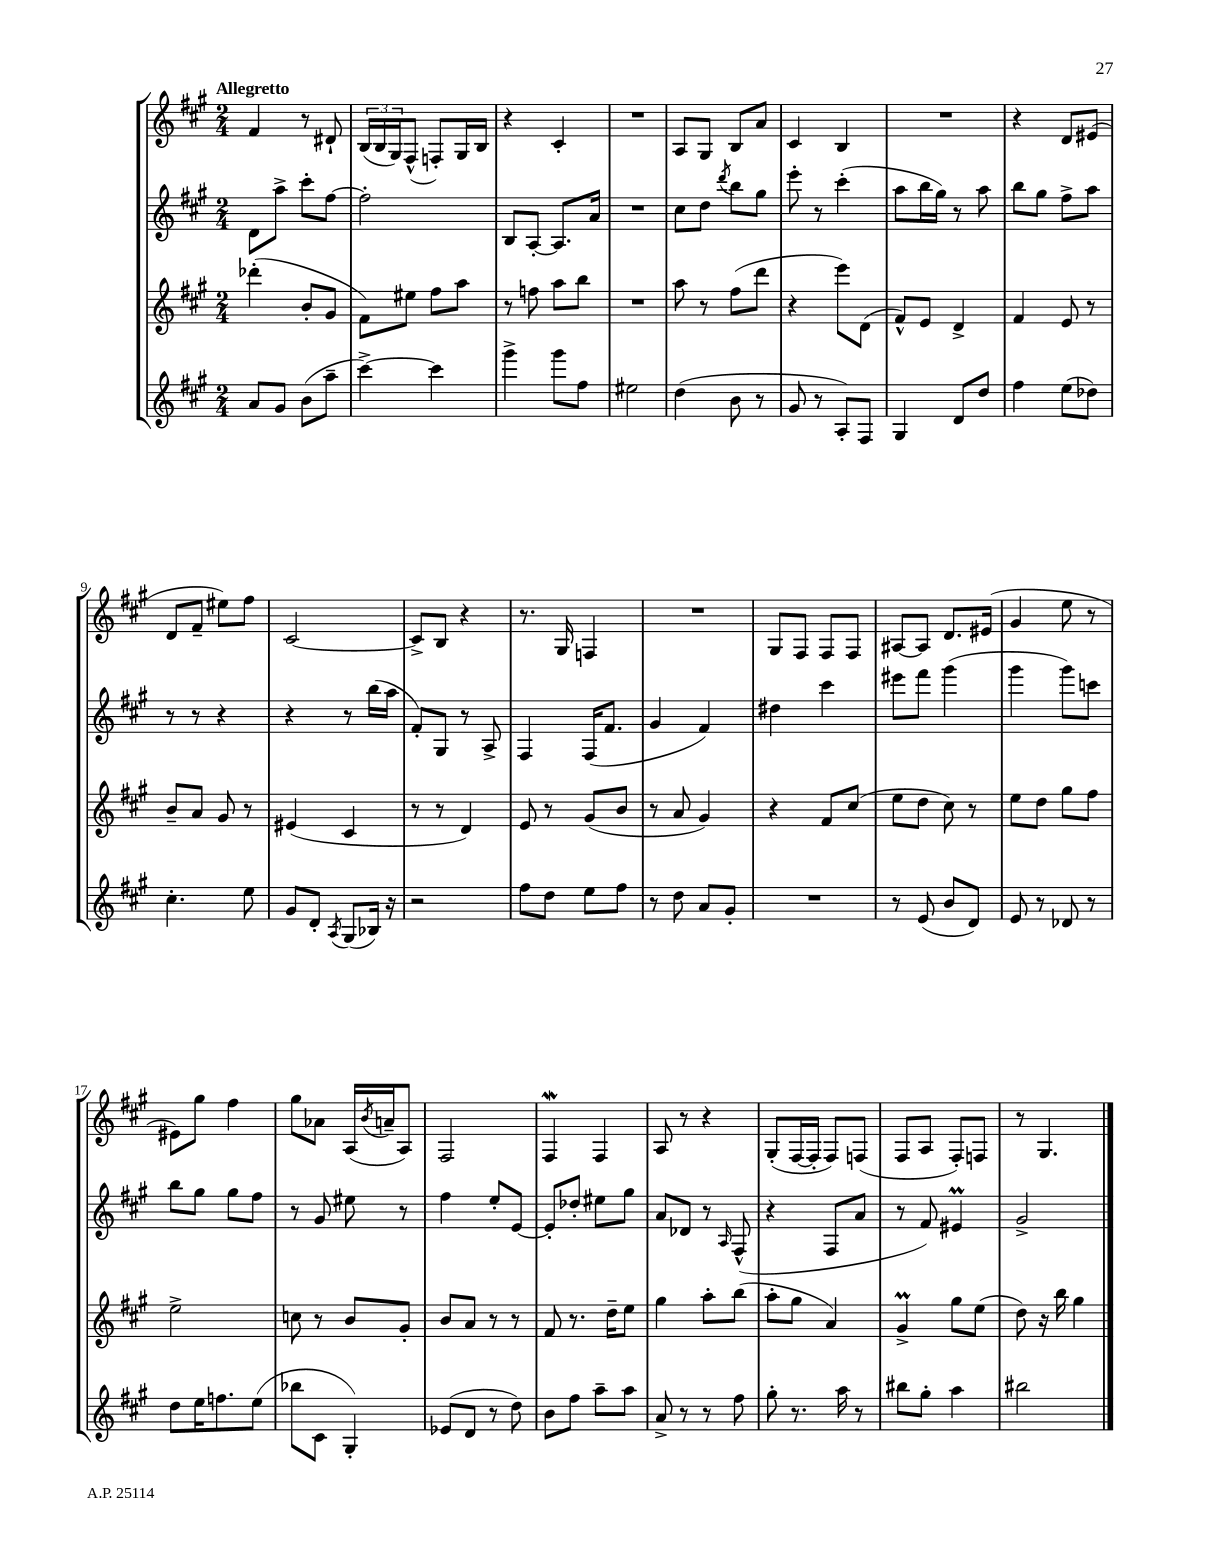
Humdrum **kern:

**kern	**kern	**kern	**kern
*staff4	*staff3	*staff2	*staff1
*clefG2	*clefG2	*clefG2	*clefG2
*k[f#c#g#]	*k[f#c#g#]	*k[f#c#g#]	*k[f#c#g#]
*M2/4	*M2/4	*M2/4	*M2/4
8a/L	(4ddd-'\	8d\L	4f#/
8g#/J	.	8aa^\J	.
(8b\L	8b'/L	8ccc#'\L	8r
8aa~\J	8g#/J	[8ff#\J	8d#`/
=	=	=	=
[4ccc#^\)	8f#\L)	2ff#'\]	(24B/LL
.	.	.	24B/
.	.	.	24G#/J)
.	8ee#\J	.	(8F#^^/J
4ccc#\]	8ff#\L	.	8F'/L)
.	8aa\J	.	16G#/L
.	.	.	16B/JJ
=	=	=	=
4ggg#^\	8r	8B/L	4r
.	8ff\	[8A'/J	.
8ggg#\L	8aa\L	8.A/]L	4c#'/
8ff#\J	8bb\J	.	.
.	.	16a/Jk	.
=	=	=	=
2ee#\	2r	2r	2r
=	=	=	=
(4dd\	8aa\	8cc#\L	8A/L
.	8r	8dd\J	8G#/J
.	.	8qddd/	.
8b\	(8ff#\L	8bb\L	8B/L
8r	8ddd\J	8gg#\J	8a/J
=	=	=	=
8g#/	4r	8eee'\	4c#/
8r	.	8r	.
8A'/L)	8eee\L)	(4ccc#'\	4B/
8F#/J	(8d\J	.	.
=	=	=	=
4G#/	8f#^^/L)	8aa\L	2r
.	8e/J	16bb\L	.
.	.	16gg#\JJ)	.
8d/L	4d^/	8r	.
8dd/J	.	8aa\	.
=	=	=	=
4ff#\	4f#/	8bb\L	4r
.	.	8gg#\J	.
(8ee\L	8e/	8ff#^\L	8d/L
8dd-\J)	8r	8aa\J	(8e#/J
=	=	=	=
4.cc#'\	8b~/L	8r	8d/L
.	8a/J	8r	8f#~/J
.	8g#/	4r	8ee#\L)
8ee\	8r	.	8ff#\J
=	=	=	=
8g#/L	(4e#/	4r	[2c#/
8d'/J	.	.	.
8qA/	.	.	.
(8G#/L	4c#/	8r	.
16B-/Jk)	.	(16bb\LL	.
16r	.	16aa\JJ	.
=	=	=	=
2r	8r	8f#'/L)	8c#^/]L
.	8r	8G#/J	8B/J
.	4d/)	8r	4r
.	.	8A^/	.
=	=	=	=
8ff#\L	8e/	4F#/	8.r
8dd\J	8r	.	.
.	.	.	16G#/
8ee\L	(8g#/L	(16F#/LK	4F/
.	.	8.f#/J	.
8ff#\J	8b/J	.	.
=	=	=	=
8r	8r	4g#/	2r
8dd\	8a/	.	.
8a/L	4g#/)	4f#/)	.
8g#'/J	.	.	.
=	=	=	=
2r	4r	4dd#\	8G#/L
.	.	.	8F#/J
.	8f#/L	4ccc#\	8F#/L
.	(8cc#/J	.	8F#/J
=	=	=	=
8r	8ee\L	8eee#\L	[8A#/L
(8e/	8dd\J	8fff#\J	8A#/]J
8b/L	8cc#\)	(4ggg#\	8.d/L
8d/J)	8r	.	.
.	.	.	(16e#/Jk
=	=	=	=
8e/	8ee\L	4ggg#\	4g#/
8r	8dd\J	.	.
8d-/	8gg#\L	8ggg#\L)	8ee\
8r	8ff#\J	8ccc\J	8r
=	=	=	=
8dd\L	2ee^\	8bb\L	8e#\L)
16ee\K	.	8gg#\J	8gg#\J
8.ff\	.	.	.
.	.	8gg#\L	4ff#\
(8ee\J	.	8ff#\J	.
=	=	=	=
8bb-\L	8cc\	8r	8gg#\L
8c#\J	8r	8g#/	8a-\J
4G#'/)	8b/L	8ee#\	(16A/LL
.	.	.	8qb/
.	.	.	16a~/J
.	8g#'/J	8r	8A/J)
=	=	=	=
(8e-/L	8b/L	4ff#\	2F#/
8d/J	8a/J	.	.
8r	8r	8ee'/L	.
8dd\)	8r	[8e/J	.
=	=	=	=
8b\L	8f#/	8e'/]L	4F#/
8ff#\J	8.r	8dd-'/J	.
8aa~\L	.	8ee#\L	4F#/
.	16dd~\LK	.	.
8aa\J	8ee\J	8gg#\J	.
=	=	=	=
8a^/	4gg#\	8a/L	8A/
8r	.	8d-/J	8r
8r	8aa'\L	8r	4r
.	.	16qqA/	.
8ff#\	(8bb\J	(8F#^^/	.
=	=	=	=
8gg#'\	8aa'\L	4r	(8G#'/L
8.r	8gg#\J	.	[16F#/L
.	.	.	16F#'/]JJ
.	4a/)	8F#/L	8F#/L)
16aa\	.	.	.
8r	.	8a/J	(8F/J
=	=	=	=
8bb#\L	4g#^/	8r	8F#/L
8gg#'\J	.	8f#/)	8A/J
4aa\	8gg#\L	4e#/	8F#'/L)
.	(8ee\J	.	8F/J
=	=	=	=
2bb#\	8dd\)	2g#^/	8r
.	16r	.	4.G#/
.	16bb\	.	.
.	4gg#\	.	.
==	==	==	==
*-	*-	*-	*-
